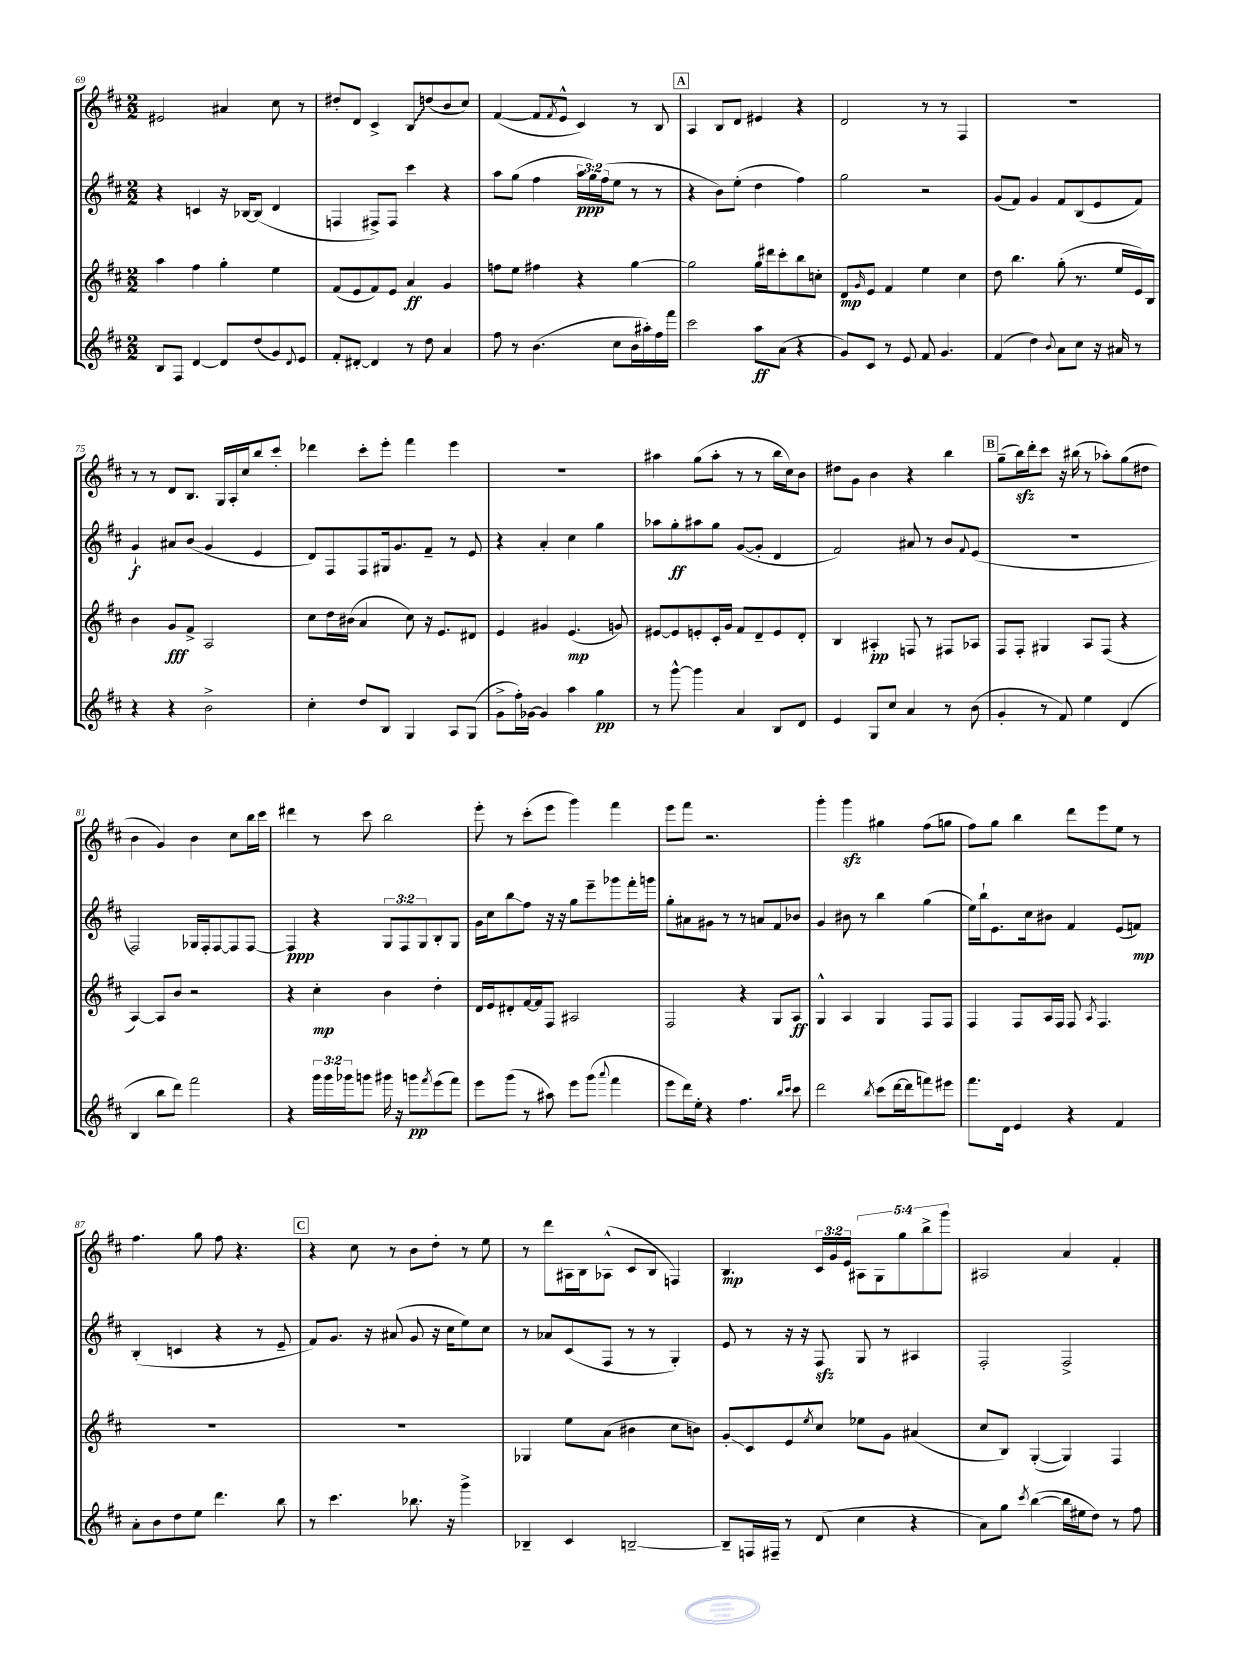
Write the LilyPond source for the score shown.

<<
\new StaffGroup <<
\new Staff = "s0" {
    \clef treble \key d \major \numericTimeSignature \time 2/2 \override Staff.TupletNumber.text = #tuplet-number::calc-fraction-text
    eis'2 ais'4 cis''8 r8 |
    dis''8-. d'8 cis'4-> \once \override Glissando.style = #'zigzag b8\glissando d''8( b'8 cis''8) |
    fis'4~( fis'8 \acciaccatura { fis'8 } e'8-^ cis'4) r8 b8 |
    \mark \markup { \box "A" } a4 b8 d'8 eis'4 r4 |
    d'2 r8 r8 fis4 |
    R1 |
    r8 r8 d'8 b8. g16 a16-. cis''16 b''8 cis'''8-. |
    des'''4 cis'''8-. e'''8-. fis'''4 e'''4 |
    R1 |
    ais''4 g''8( ais''8-. r8 r8 b''16 cis''16) b'8 |
    dis''8 g'8 b'4 r4 b''4 |
    \mark \markup { \box "B" } g''8--( b''16\sfz) d'''16-. cis'''8 r16 bis''16( r8 aes''8-.) g''8( dis''8 |
    b'4 g'4) b'4 cis''8 b''16 cis'''16 |
    dis'''4 r8 cis'''8 b''2 |
    e'''8-. r8 cis'''8-.( e'''8 g'''4) fis'''4 |
    e'''8 fis'''8 r2. |
    g'''4-. g'''4\sfz gis''4 fis''8( g''8 |
    fis''8) g''8 b''4 d'''8 e'''8 e''8 r8 |
    fis''4. g''8 fis''8 r4. |
    \mark \markup { \box "C" } r4 cis''8 r8 b'8 d''8-. r8 e''8 |
    r8 d'''8 ais16 b16 aes8-^( cis'8 b8 f4) |
    b4.\mp \tuplet 3/2 { cis'16 g'16 e'16 } \tuplet 5/4 { ais8 g8 g''8 b''8-> g'''8 } |
    ais2 a'4 fis'4-. \bar "|." |
}
\new Staff = "s1" {
    \clef treble \key d \major \numericTimeSignature \time 2/2 \override Staff.TupletNumber.text = #tuplet-number::calc-fraction-text
    r4 c'4 r16 bes16~ bes8( d'4 |
    f4 fis8->) fis8 cis'''4 r4 |
    a''8 g''8( fis''4 \tuplet 3/2 { a''16\ppp g''16) fis''16( } e''8 r8 r8 |
    \mark \markup { \box "A" } r4 b'8) e''8-.( d''4 fis''4) |
    g''2 r2 |
    g'8( fis'8) g'4 fis'8 b8( e'8 fis'8) |
    g'4-!\f ais'8 b'8( g'4 e'4 |
    d'8) fis8 fis8 gis16 g'8. fis'8-- r8 e'8 |
    r4 a'4-. cis''4 g''4 |
    aes''8 g''8-.\ff ais''8 g''8 g'8~( g'8-. d'4 |
    fis'2) ais'8 r8 b'8 \appoggiatura { fis'8 } e'8( |
    \mark \markup { \box "B" } R1 |
    fis2) ges16 fis16-. fis8~ fis8 fis8~ |
    fis4\ppp r4 \tuplet 3/2 { g8 fis8 g8 } b8-. g8 |
    g'16 cis''16 b''8\glissando fis''8 r16 r16 g''8 e'''8-- ges'''8 fis'''16-. g'''16 |
    g''8-. ais'8 gis'8 r8 r8 a'8 fis'8 bes'8 |
    g'4 bis'8 r8 b''4 g''4( |
    e''16) b''16-! e'8. cis''16 bis'8 fis'4 e'8( f'8\mp) |
    b4-.( c'4 r4 r8 e'8-- |
    \mark \markup { \box "C" } fis'8) g'8. r16 ais'8( g'8 r16 cis''16 e''8) cis''8 |
    r8 aes'8 cis'8( fis8 r8 r8 g4-.) |
    e'8 r8 r16 r16 fis8\sfz g8 r8 ais4 |
    fis2-. fis2-> \bar "|." |
}
\new Staff = "s2" {
    \clef treble \key d \major \numericTimeSignature \time 2/2
    a''4 fis''4 g''4-. e''4 |
    fis'8( e'8 fis'8) e'8 a'4\ff g'4 |
    f''8 e''8 fis''4 r4 g''4~ |
    \mark \markup { \box "A" } g''2 g''16 dis'''16 cis'''8-. b''8 c''8-. |
    d'8\mp \grace { g'16 } e'8 fis'4 e''4 cis''4 |
    d''8 b''4. g''8-.( r8. e''16 e'16) b16 |
    b'4 g'8\fff fis'8-> a2 |
    cis''8 d''16 bis'16( a'4 cis''8) r16 e'8. dis'8 |
    e'4 gis'4 e'4.\mp( g'8) |
    eis'8~ eis'8 e'8-. cis'16-. g'16 fis'8 d'8-- e'8 d'8-. |
    b4 ais4-.\pp f8 r8 fis8 aes8 |
    \mark \markup { \box "B" } fis8 fis8-. gis4 a8 fis8( r4 |
    a4~) a8 b'8 r2 |
    r4 cis''4-.\mp b'4 d''4-. |
    d'16 e'16 dis'8-. fis'16~ fis'16 fis8 ais2 |
    fis2 r4 g8 a8\ff |
    g4-^ a4 g4 fis8 fis8 |
    fis4 fis8 a16 fis16 fis8 \acciaccatura { a8 } fis4. |
    R1 |
    \mark \markup { \box "C" } R1 |
    ges4 e''8 a'8( bis'4 cis''8 b'8) |
    g'8-.\glissando cis'8 e'8 \acciaccatura { e''8 } cis''8 ees''8 g'8 ais'4( |
    cis''8 b8) g4~-.( g4) fis4 \bar "|." |
}
\new Staff = "s3" {
    \clef treble \key d \major \numericTimeSignature \time 2/2 \override Staff.TupletNumber.text = #tuplet-number::calc-fraction-text
    b8 fis8 d'4~ d'8 d''8( g'8) \appoggiatura { d'8 } e'8 |
    fis'8-. dis'8~-. dis'4 r8 d''8 a'4 |
    fis''8 r8 b'4.( cis''8 b'16 ais''16-.) fis''16 fis'''16 |
    \mark \markup { \box "A" } cis'''2 a''8\ff a'8( r4 |
    g'8) cis'8 r8 e'8 fis'8 g'4. |
    fis'4( d''4) \appoggiatura { b'8 } a'8 cis''8 r16 ais'16 r8 |
    r4 r4 b'2-> |
    cis''4-. d''8 b8 g4 a8 g8( |
    g'8-> fis''16-.) ges'16~ ges'4 a''4 g''4\pp |
    r8 g'''8~-^ g'''4 a'4 b8 d'8 |
    e'4 g8 cis''8 a'4 r8 b'8( |
    \mark \markup { \box "B" } g'4-. r8 fis'8) e''4 d'4( |
    b4 b''8 d'''8) fis'''2 |
    r4 \tuplet 3/2 { g'''16 g'''16 ges'''16 } g'''8 gis'''16 r16 g'''8\pp \acciaccatura { fis'''8 } e'''8( fis'''8) |
    e'''8 g'''8( r8 ais''8) e'''8 g'''8( \appoggiatura { a'''8 } fis'''4 |
    e'''8 d'''16) e''16-. r4 fis''4. \grace { b''16 cis'''16 } cis'''8 |
    d'''2 \acciaccatura { b''8 } cis'''8( d'''16~ d'''16 f'''8) eis'''8 |
    fis'''8. d'16 e'4 r4 fis'4 |
    a'8-. b'8 d''8 e''8 d'''4. b''8 |
    \mark \markup { \box "C" } r8 cis'''4. bes''8. r16 g'''4-> |
    bes4-- cis'4 b2~-- |
    b8-- f16 fis16-- r8 d'8( cis''4 r4 |
    a'8) g''8 \acciaccatura { cis'''8 } b''4~( b''16 eis''16 d''8) r8 fis''8 \bar "|." |
}
>>
>>
\layout { \context { \Score currentBarNumber = #69 } }
